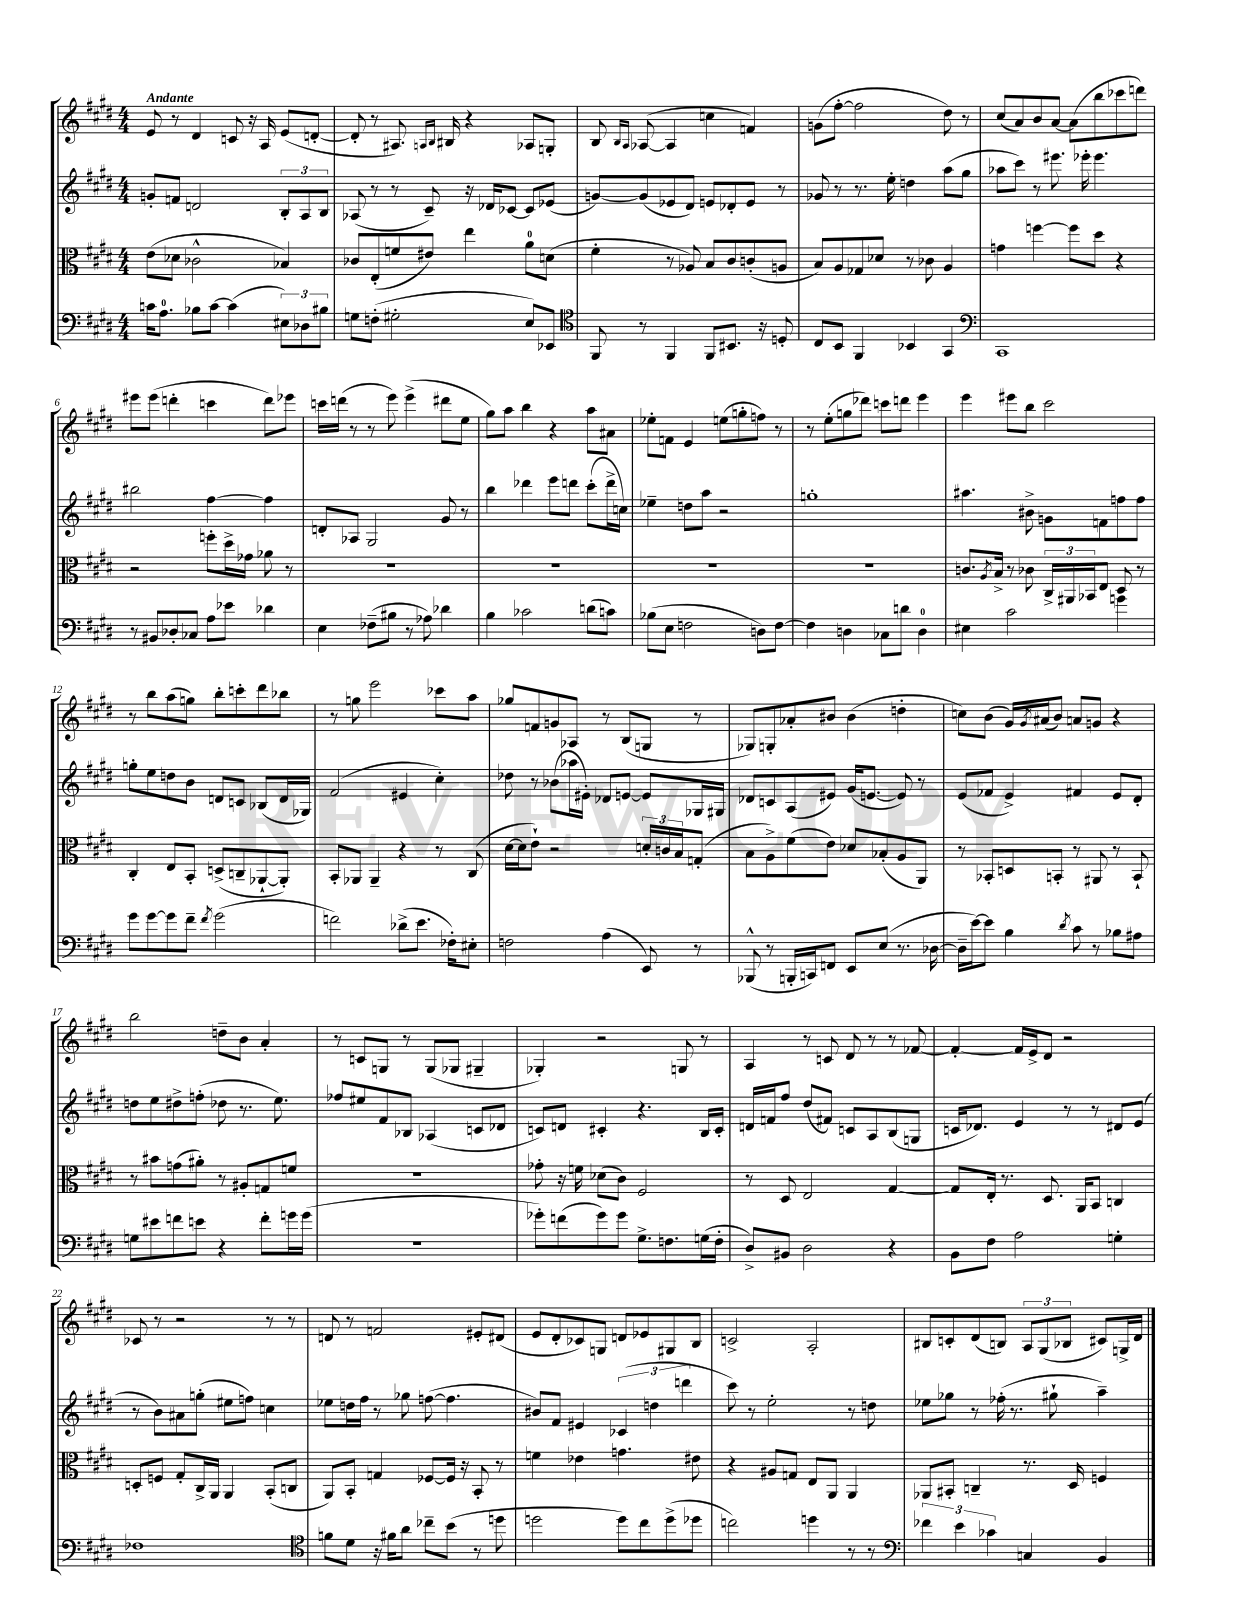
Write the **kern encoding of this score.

**kern	**kern	**kern	**kern
*part4	*part3	*part2	*part1
*staff4	*staff3	*staff2	*staff1
*clefF4	*clefC3	*clefG2	*clefG2
*k[f#c#g#d#]	*k[f#c#g#d#]	*k[f#c#g#d#]	*k[f#c#g#d#]
*M4/4	*M4/4	*M4/4	*M4/4
=1	=1	=1	=1
!	!	!	!LO:TX:a:B:t=Andante
16cn\KL	(8e\L	8gn'/L	8e/
8.A\J	.	.	.
.	8d-X\J	8fn/J	8r
8B-X\L	2c-X^^\	2dn/	4d#/
[8c\J	.	.	.
(4c\]	.	.	8cn/
.	.	.	16r
.	.	.	16A/
12E#X\L)	4B-X/)	12B'/L	(8e/L
12D-X\	.	12A/	.
.	.	.	[8dn'/J
12B#X\J	.	12B/J	.
=2	=2	=2	=2
8Gn\L	8c-X/L	(8A-X/	8d'/]
(8Fn'\J	(8E'/	8r	8r
2G#X'\	8fn/	8r	8.A#X/)
.	8e#X/J)	8c#~/)	.
.	.	.	16qqAn/LL
.	.	.	16qqB/JJ
.	.	.	16B#X/
.	4ee\	16r	4r
.	.	16d-X/KL	.
.	.	[8c-X/J	.
8E/L)	8a\L	8c-/L]	8A-X/L
8EE-X/J	(8dn\J	(8e-X/J	8Gn'/J
=3	=3	=3	=3
*clefC4	*	*	*
8FF#/	4f#'\	[8gn/L)	8B/
.	.	.	16qqB/LL
.	.	.	16qqA/JJ
8r	.	(8g/]	([8A-X/
4FF#/	8r	8e-X/	4A-/]
.	8A-X/)	8d#/J)	.
8FF#/L	8B/L	8en/L	4ccn\
8.BB#X/J	8c#/	8d-X'/	.
.	(8cn'/	8e/J	4fn/)
16r	.	.	.
8Dn'/	8An/J	8r	.
=4	=4	=4	=4
8C#/L	8B/L)	8g-X/	(8gn\L
8BB/J	8A/	8r	[8ff#'\J
4FF#/	8G-X/	8.r	2ff#\]
.	8d-X/J	.	.
.	.	16ee'\	.
4BB-X/	8r	4ddn\	.
.	8c-X\	.	.
4GG#/	4A/	(8aa\L	8dd#\)
.	.	8gg#\J	8r
=5	=5	=5	=5
*clefF4	*	*	*
1CC#	4gn\	8aa-X\L	(8cc#/L
.	.	8ccc#\J)	8a/)
.	[4ffn\	8r	8b/
.	.	8.eee#X\	[8a/J
.	8ff\L]	.	(8a\L]
.	.	16eee-X'\	.
.	8dd#\J	4.eee-\	8bb\
.	4r	.	8ccc-X\
.	.	.	8dddn\J)
!!LO:LB:g=z
=6	=6	=6	=6
8r	2r	2bb#X\	8eee#X\L
8BB#X/L	.	.	(8eee#\J
8D-X'/	.	.	4dddn'\
8C-X/J	.	.	.
8A\L	8ffn'\L	[4ff#\	4cccn\
8e-X\J	16dd#^\L	.	.
.	16g-X\JJ	.	.
4d-X\	8a-X\	4ff#\]	8ddd\L)
.	8r	.	8eee-X\J
=7	=7	=7	=7
4E\	1r	8dn'/L	16cccn\LL
.	.	.	(16dddn\JJ
.	.	8A-X/J	8r
(8F-X~\L	.	2G#/	8r
8B#X\J	.	.	8eee\)
8r	.	.	(4eee^\
8A-X\)	.	.	.
4d-X\	.	8g#/	8ddd#X\L
.	.	8r	8ee\J
=8	=8	=8	=8
4B\	1r	4bb\	8gg#\L)
.	.	.	8aa\J
2c-X\	.	4ddd-X\	4bb\
.	.	8eee\L	4r
.	.	8dddn\J	.
(8dn\L	.	(8ccc#'\L	8aa\L
8cn\J)	.	16ddd^\L	8a#X\J
.	.	16ccn\JJ)	.
=9	=9	=9	=9
(8B-X\L	1r	4ee-X~\	8ee-X'\L
8E\J	.	.	8fn\J
2Fn\	.	8ddn\L	4e/
.	.	8aa\J	.
.	.	2r	(8een\L
.	.	.	8ggn'\
8Dn\L)	.	.	8ffn\J)
[8F\J	.	.	8r
=10	=10	=10	=10
4F\]	1r	1ggn'	8r
.	.	.	(8ee'\L
4Dn\	.	.	8ggn\
.	.	.	8ddd-X\J)
8C-X\L	.	.	8cccn\L
8dn\J	.	.	8dddn\J
4D\	.	.	4eee\
=11	=11	=11	=11
4E#X\	8.cn/L	4.aa#X\	4eee\
.	8qA/	.	.
.	16B^/Jk	.	.
2c#\	8r	.	8eee#X\L
.	8c-X\	8b#X^\	8bb\J
.	24C#^/LL	8gn\L	2ccc#\
.	24AA#X/	.	.
.	24BB-X/J	.	.
.	8E/J	8fn\	.
4gn\	8D#/	8ffn\	.
.	8r	8ff\J	.
!!LO:LB:g=z
=12	=12	=12	=12
8g#\L	4C#'/	8ggn'\L	8r
[8g#\	.	8ee\	8bb\L
8g#\]	8E/L	8ddn\	(8aa\
8f#~\J	8BB'/J	8b\J	8ggn\J)
8qf#/	.	.	.
(2g#\	(8Dn^/L	8dn/L	8bb'\L
.	8Cn~/	8cn/J	8cccn'\
.	[8AA-X`/	(8B-X/L	8ddd#\
.	8AA-'/J])	16d/L	8bb-X\J
.	.	16G-X/JJ)	.
=13	=13	=13	=13
2fn\)	8BB'/L	(2f#/	8r
.	8AA-X/J	.	8ggn\
.	4AA-~/	.	2eee\
(8d-X^\L	4r	4e#X/	.
8.e\J	.	.	.
.	8r	4cc#'\)	8ccc-X\L
16F-X'\KL)	.	.	.
8E#X'\J	(8C#/	.	8aa\J
=14	=14	=14	=14
2Fn\	[16d#\LL	8dd-X\	8gg-X/L
.	16d#\J]	.	.
.	8e`\J)	8r	8fn/
.	2r	(8b-X\L	8gn/
.	.	16aa-X\L	8A-X/J
.	.	16e#X'\JJ)	.
(4A\	.	8d-X/L	8r
.	.	[8en/J	(8B/L
8EE/)	24dn'/LL	8e/L]	8Gn/J
.	24cn/	.	.
.	24B/J	.	.
8r	(8Gn'/J	16G-X/L	8r
.	.	16G#X/JJ	.
=15	=15	=15	=15
(8BBB-X^^/	8B\L	8d-X/L	8G-X/L)
8r	8A^\)	8cn/	8Gn'/
16BBBn'/LL	(8f#\	(8A/	8a-X'/
16CCn/J)	.	.	.
8FFn/J	8e\J)	8e#X/J)	8b#X/J
8EE/L	8d-X/L	(16g#/KL	(4b#\
.	.	[8.en/J	.
(8E/J	(8B-X'/	.	.
8.r	8A/	8e/])	4ddn'\
.	8AA/J)	8r	.
[16D-X\	.	.	.
=16	=16	=16	=16
16D-~\LL]	8r	(8e/L	8ccn\L)
[16e\J)	.	.	.
8e\J]	8BB-X'/L	8f-X/J	(8b\J
4B\	8Dn/	4e^/)	16g#/LL)
.	.	.	8qg#/
.	.	.	(16a#X/J
.	8BBn'/J	.	8b/J)
8qd#/	.	.	.
8c#\	8r	4f#X/	8an/L
8r	8AA#X/	.	8gn/J
8B-X\L	8r	8e/L	4r
8A#X\J	8BB`/	8d#'/J	.
!!LO:LB:g=z
=17	=17	=17	=17
8Gn\L	8r	8ddn\L	2bb\
8e#X\	8b#X\L	8ee\	.
8fn\	(8gn\	8dd#X^\	.
8en\J	8a#X'\J)	(8ffn'\J	.
4r	8r	8dd-X\	8ddn~\L
.	8A#X'/L	8.r	8b\J
8f'\L	8Gn/	.	4a'/
.	.	8.ee\)	.
16gn\L	8fn/J	.	.
(16g\JJ	.	.	.
=18	=18	=18	=18
1r	1r	8ff-X/L	8r
.	.	8ee#X/	8cn/L
.	.	8f#/	8Gn/J
.	.	8B-X/J	8r
.	.	(4A-X/	(8G/L
.	.	.	8G-X/J
.	.	8cn/L	4G#X~/
.	.	8d-X/J	.
=19	=19	=19	=19
8g-X'\L)	8g-X'\	8cn/L)	4G-X'/)
(8fn\	16r	8dn/J	.
.	16fn\	.	.
8g-\)	(8d-X\L	4c#X'/	2r
8g-\J	8c#\J)	.	.
8.G#^\L	2F#/	4.r	.
8.Fn\	.	.	.
.	.	.	8Gn/
(16Gn\L	.	16B/LL	8r
16F'\JJ	.	16c#'/JJ	.
=20	=20	=20	=20
8D#^/L)	8r	16dn/LL	4A/
.	.	16fn/J	.
8BB#X/J	8D#/	8ff#/J	.
2D#\	2E/	(8dd#/L	8r
.	.	8f#X/J)	8cn/
.	.	8cn/L	8d#/
.	.	8A/	8r
4r	[4G#/	(8B/	8r
.	.	8Gn/J	[8f-X/
=21	=21	=21	=21
8BB\L	8G#/L]	16cn/KL	4f-'/_
.	.	8.d-X/J)	.
8F#\J	16E'/Jk	.	.
.	8.r	.	.
2A\	.	4e/	16f-/LL]
.	.	.	16e^/J
.	8.D#/	.	8d#/J
.	.	8r	2r
.	16AA/KL	.	.
.	8BB/J	8r	.
4Gn'\	4Cn/	8d#X/L	.
.	.	(8e/J	.
!!LO:LB:g=z
=22	=22	=22	=22
1F-X	8Dn'/L	8r	8c-X/
.	8Fn/J	8b\L)	8r
.	8G#'/L	8a#X\	2r
.	16C#^/L	(8ggn'\J	.
.	16AA/JJ	.	.
.	4AA/	8ee#X\L	.
.	.	8ffn\J)	.
.	(8BB'/L	4ccn\	8r
.	8Cn/J	.	8r
=23	=23	=23	=23
*clefC4	*	*	*
8fn\L	8AA/L)	8ee-X\L	8dn/
8d#\J	8BB'/J	16ddn\L	8r
.	.	16ff#\JJ	.
16r	4Gn/	8r	2fn/
16f#X\KL	.	.	.
8a\J	.	8gg-X\	.
8cc-X~\L	[8F-X/L	([8ffn\	.
(8b\J	16F-/Jk]	4.ff\]	.
.	16r	.	.
8r	8BB'/	.	8e#X'/L
8ddn\	8r	.	(8d#X/J
=24	=24	=24	=24
2ddn\	4fn\	8b#X/L)	8e/L
.	.	8f#/J	8d#'/
.	4e-X\	4e#X/	8c-X/)
.	.	.	8Gn/J
8dd\L)	4.gn\	(6c-X/	8dn/L
8cc#\	.	.	8e-X/
.	.	6ddn\	.
(8dd^\	.	.	8G#X/
.	.	6dddn\	.
8dd-X\J	8e#X\	.	8B/J
=25	=25	=25	=25
2ccn\)	4r	8ccc#\)	2cn^/
.	.	8r	.
.	8A#X/L	2ee'\	.
.	8Gn/J	.	.
4ddn\	8E/L	.	2A'/
.	8AA/J	.	.
8r	4AA/	8r	.
8r	.	8ddn\	.
=26	=26	=26	=26
*clefF4	*	*	*
6f-X\	8AA-X/L	8ee-X\L	8B#X/L
.	8BB#X'/J	8gg-X\J	8cn'/
6e\	.	.	.
.	4Cn~/	8r	(8d#/
6c-X\	.	.	.
.	.	(16ff-X'\	8Bn/J)
.	.	8.r	.
4Cn/	8.r	.	12A/L
.	.	.	(12G#/
.	.	8gg#X`\	.
.	.	.	12B-X/J
.	16D#/	.	.
4BB/	4Fn/	4aa~\)	8c#X/L)
.	.	.	16Gn^/L
.	.	.	16d#/JJ
==	==	==	==
*-	*-	*-	*-
